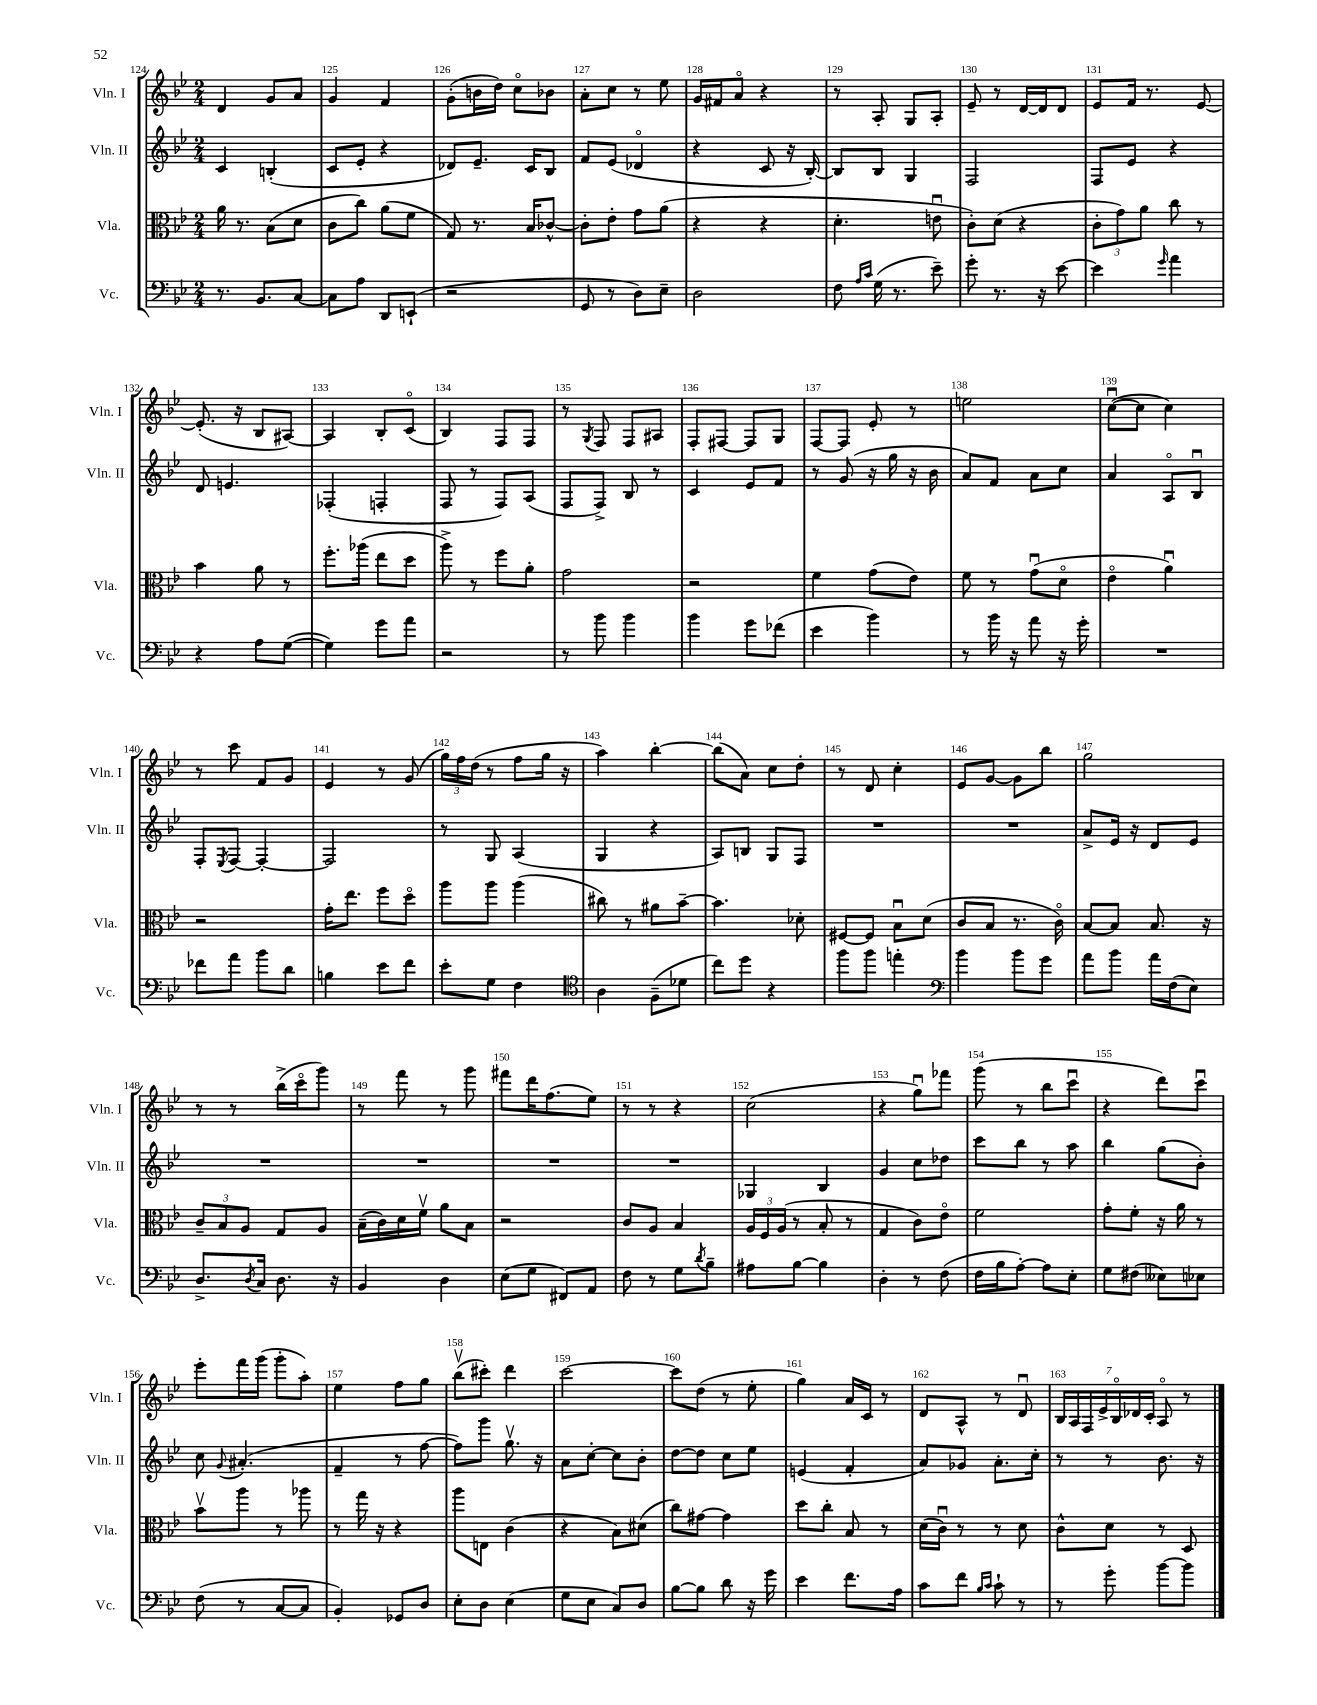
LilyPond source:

<<
\new StaffGroup <<
\new Staff = "s0" \with { instrumentName = "Vln. I" shortInstrumentName = "Vln. I" } {
    \clef treble \key bes \major \numericTimeSignature \time 2/4
    d'4 g'8 a'8 |
    g'4 f'4 |
    g'8-.( b'16 d''16) c''8\flageolet bes'8 |
    a'8-. c''8 r8 ees''8 |
    g'16 fis'16 a'8\flageolet r4 |
    r8 a8-. g8 a8-. |
    ees'8-- r8 d'16~ d'16 d'8 |
    ees'8 f'16 r8. ees'8~ |
    ees'8.-.( r16 bes8 ais8~) |
    ais4 bes8-. c'8\flageolet( |
    bes4) f8 f8 |
    r8 \acciaccatura { g8 } f8 f8 ais8 |
    f8-. fis8~ fis8 g8 |
    f8~ f8 ees'8-. r8 |
    e''2 |
    c''8~\downbow( c''8 c''4) |
    r8 c'''8 f'8 g'8 |
    ees'4 r8 g'8( |
    \tuplet 3/2 { g''16) f''16 d''16( } r8 f''8 g''16 r16 |
    a''4) bes''4~-. |
    bes''8( a'8) c''8 d''8-. |
    r8 d'8 c''4-. |
    ees'8 g'8~ g'8 bes''8 |
    g''2 |
    r8 r8 bes''16->( c'''16\flageolet g'''8) |
    r8 f'''8 r8 g'''8 |
    fis'''8 d'''16 f''8.( ees''8) |
    r8 r8 r4 |
    c''2( |
    r4 g''8\downbow) fes'''8 |
    g'''8( r8 bes''8 c'''8\downbow |
    r4 d'''8) c'''8\downbow |
    ees'''8-. f'''16 g'''16( g'''8-. a''8-.) |
    ees''4 f''8 g''8 |
    bes''8\upbow( cis'''8-.) d'''4 |
    c'''2~ |
    c'''8 d''8( r8 ees''8-. |
    g''4) a'16 c'16 r8 |
    d'8 a8-^ r8 d'8\downbow |
    \tuplet 7/4 { bes16 a16 f16 ees'16-> bes16\flageolet des'16 c'16-. } a8\flageolet r8 \bar "|." |
}
\new Staff = "s1" \with { instrumentName = "Vln. II" shortInstrumentName = "Vln. II" } {
    \clef treble \key bes \major \numericTimeSignature \time 2/4
    c'4 b4-.( |
    c'8 ees'8-. r4 |
    des'8) ees'8.-- c'16 bes8 |
    f'8 ees'8( des'4\flageolet |
    r4 c'8 r16 bes16~-.) |
    bes8 bes8 g4 |
    f2 |
    f8 ees'8 r4 |
    d'8 e'4. |
    fes4-.( f4-. |
    f8 r8 f8) a8( |
    f8 f8->) bes8 r8 |
    c'4 ees'8 f'8 |
    r8 g'8( r16 g''16 r16 bes'16 |
    a'8) f'8 a'8 c''8 |
    a'4 a8\flageolet bes8\downbow |
    f8-. \acciaccatura { ees8 } f8~ f4~-. |
    f2 |
    r8 g8 a4( |
    g4 r4 |
    a8) b8 g8 f8 |
    R2 |
    R2 |
    a'8-> ees'16 r16 d'8 ees'8 |
    R2 |
    R2 |
    R2 |
    R2 |
    ges4 bes4 |
    g'4 c''8 des''8 |
    c'''8 bes''8 r8 a''8 |
    bes''4 g''8( bes'8-.) |
    c''8 \appoggiatura { g'8 } ais'4.-.( |
    f'4-- r8 f''8~ |
    f''8) g'''8 g''8.\upbow r16 |
    a'8 c''8~-. c''8 bes'8-. |
    d''8~ d''8 c''8 ees''8 |
    e'4( f'4-. |
    a'8) ges'8 a'8.-. c''16-. |
    r8 r8 bes'8. r16 \bar "|." |
}
\new Staff = "s2" \with { instrumentName = "Vla." shortInstrumentName = "Vla." } {
    \clef alto \key bes \major \numericTimeSignature \time 2/4
    a'16 r8. bes8( d'8 |
    c'8 c''8) a'8( f'8 |
    g8) r8. bes16 ces'8~-^ |
    ces'8-. ees'8-. g'8 a'8( |
    r4 r4 |
    d'4.-. e'8\downbow |
    c'8-.) d'8( r4 |
    \tuplet 3/2 { c'8-. g'8) a'8 } c''8 r8 |
    bes'4 a'8 r8 |
    f''8.-. aes''16( ees''8 d''8 |
    a''8->) r8 f''8 a'8-. |
    g'2 |
    r2 |
    f'4 g'8( ees'8) |
    f'8 r8 g'8\downbow( d'8\flageolet |
    ees'4\flageolet a'4\downbow) |
    r2 |
    g'16-. ees''8. f''8 d''8\flageolet |
    a''8 a''8 a''4( |
    cis''8) r8 ais'8 bes'8~-- |
    bes'4. des'8-. |
    fis8~ fis8 bes8\downbow d'8( |
    c'8 bes8 r8. c'16\flageolet) |
    bes8~ bes8 bes8. r16 |
    \tuplet 3/2 { c'8-- bes8 a8 } g8 a8 |
    bes16--( c'16) d'16 f'16\upbow a'8 bes8 |
    r2 |
    c'8 a8 bes4 |
    \tuplet 3/2 { a16 f16 a16( } r8 bes8-. r8 |
    g4 c'8) ees'8\flageolet |
    f'2 |
    g'8-. f'8-. r16 a'16 r8 |
    bes'8\upbow a''8 r8 aes''8 |
    r8 g''16 r16 r4 |
    a''8 e8 c'4( |
    r4 bes8) dis'8( |
    c''8) gis'8~ gis'4 |
    d''8 c''8-. bes8 r8 |
    d'16( c'16\downbow) r8 r8 d'8 |
    c'8-^ d'8 r8 d8 \bar "|." |
}
\new Staff = "s3" \with { instrumentName = "Vc." shortInstrumentName = "Vc." } {
    \clef bass \key bes \major \numericTimeSignature \time 2/4
    r8. bes,8. c8~ |
    c8 a8 d,8 e,8-!( |
    r2 |
    g,8 r8 d8) ees8-- |
    d2 |
    f8 \grace { a16 c'16 } g16( r8. ees'8--) |
    g'8-. r8. r16 ees'8~ |
    ees'4 \grace { g'16 } a'4 |
    r4 a8 g8~( |
    g4) g'8 a'8 |
    r2 |
    r8 bes'8 bes'4 |
    bes'4 g'8 fes'8( |
    ees'4 bes'4) |
    r8 bes'16 r16 a'8 r16 g'16-. |
    R2 |
    fes'8 a'8 bes'8 d'8 |
    b4 ees'8 f'8 |
    ees'8-. g8 f4 |
    \clef tenor a4 f8--( des'8 |
    c''8) d''8 r4 |
    f''8 f''8 e''4-. |
    \clef bass bes'4 bes'8 g'8 |
    a'8 bes'8 a'16 f16( ees8) |
    d8.-> \acciaccatura { d8 } c16 d8. r16 |
    bes,4 d4 |
    ees8( g8 fis,8) a,8 |
    f8 r8 g8 \acciaccatura { d'8 } bes8-- |
    ais8 bes8~ bes4 |
    d4-. r8 f8( |
    f16 bes16 a8~-.) a8 ees8-. |
    g8 fis8( eeses8) ees8 |
    f8( r8 c8~ c8 |
    bes,4-.) ges,8 d8 |
    ees8-. d8 ees4( |
    g8 ees8 c8) d8 |
    bes8~ bes8 d'8 r16 g'16 |
    ees'4 f'8. a16 |
    c'8 f'8 \grace { bes16 c'16 } c'8-! r8 |
    r8 g'8-. bes'8~ bes'8 \bar "|." |
}
>>
>>
\layout { \context { \Score currentBarNumber = #124 \override BarNumber.break-visibility = ##(#f #t #t) barNumberVisibility = #all-bar-numbers-visible } }
